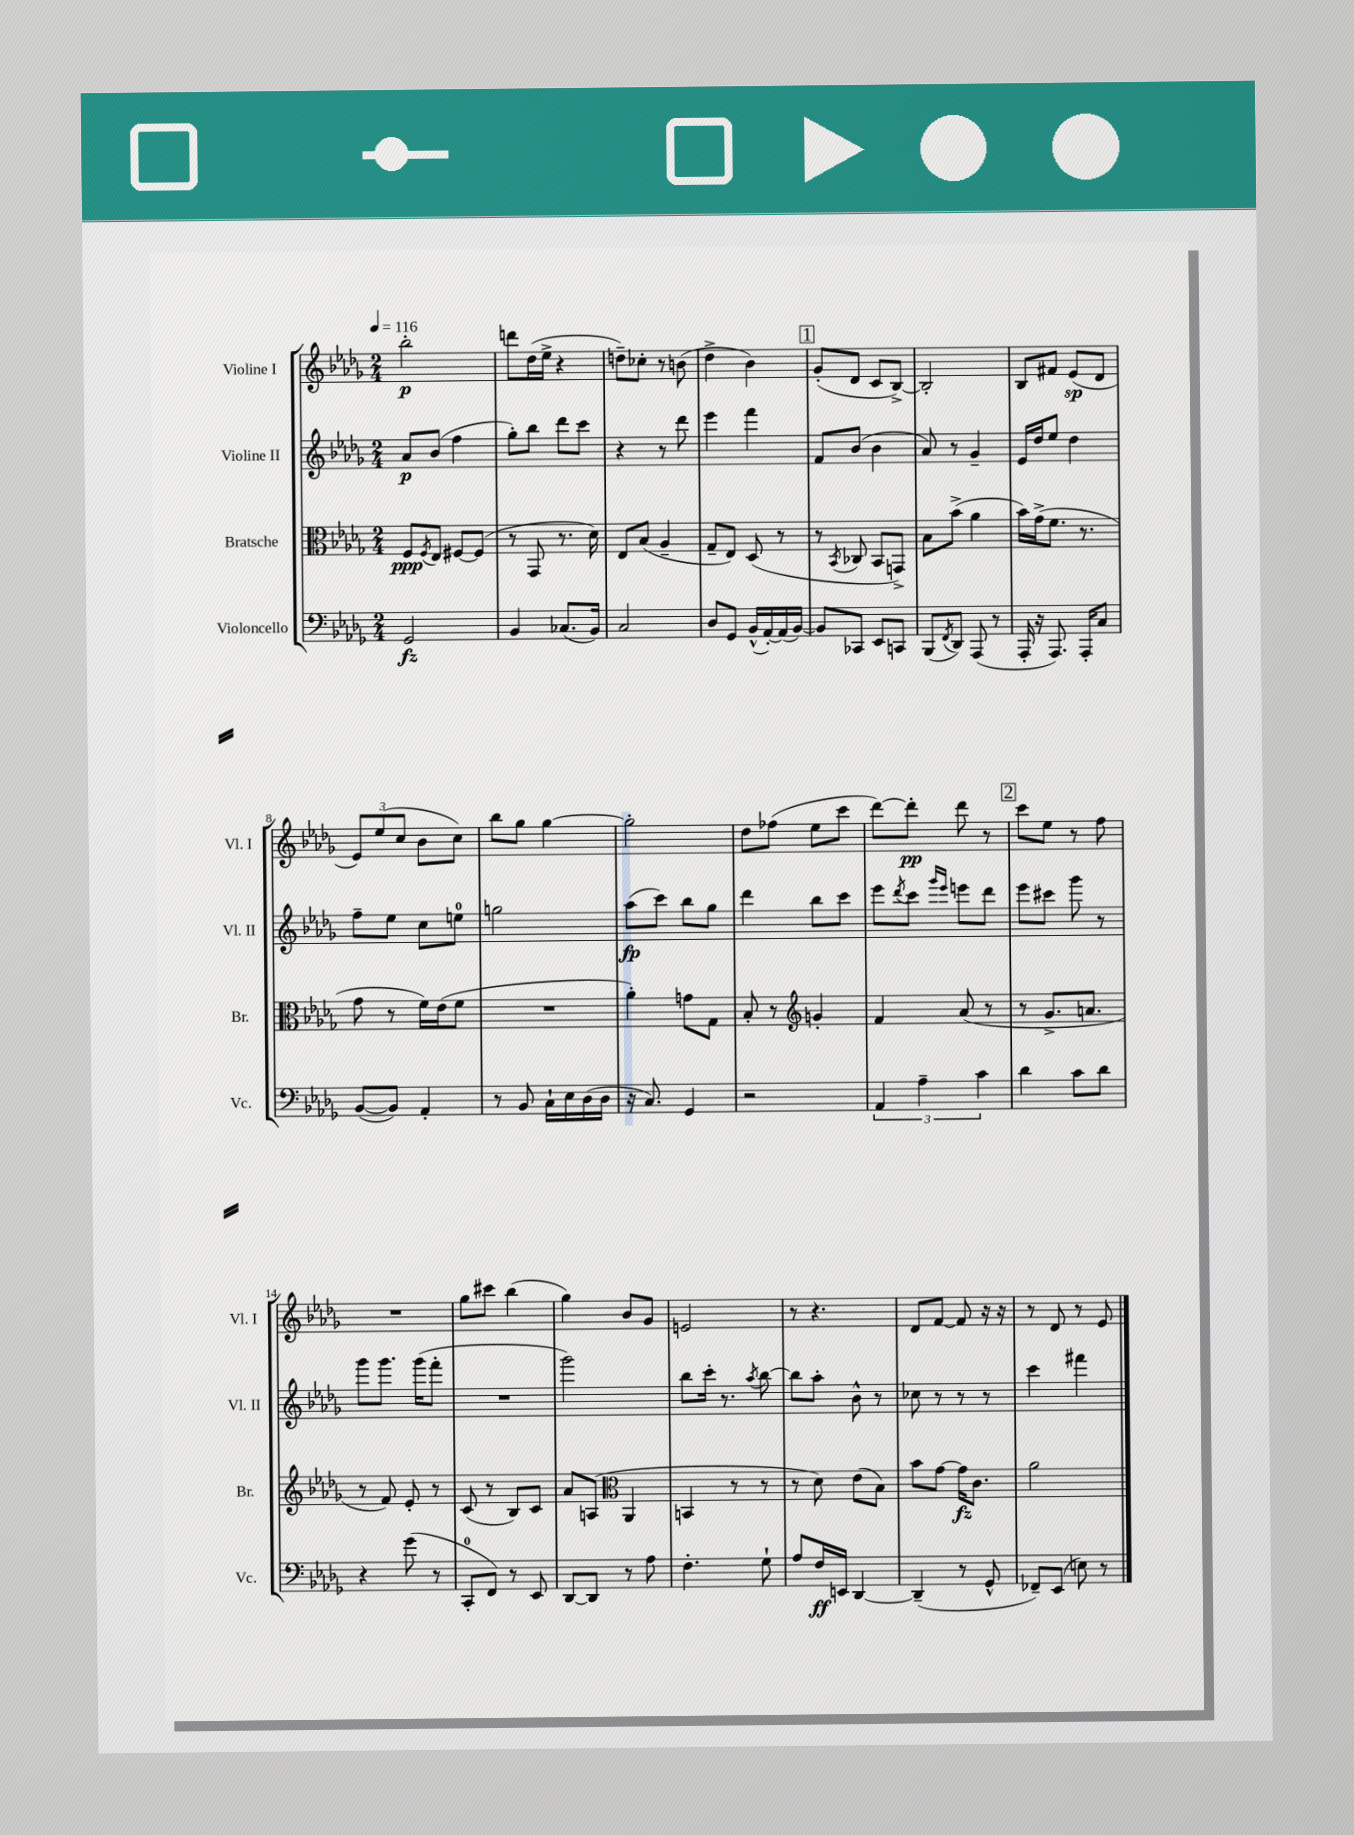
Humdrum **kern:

**kern	**kern	**kern	**kern
*staff4	*staff3	*staff2	*staff1
*clefF4	*clefC3	*clefG2	*clefG2
*k[b-e-a-d-g-]	*k[b-e-a-d-g-]	*k[b-e-a-d-g-]	*k[b-e-a-d-g-]
*M2/4	*M2/4	*M2/4	*M2/4
*MM116	*MM116	*MM116	*MM116
2GG-/	8F/L	8a-/L	2bb-'\
.	8qF/	.	.
.	8E-/J	(8b-/J	.
.	[8F#/L	4ff\	.
.	(8F#/]J	.	.
=	=	=	=
4BB-/	8r	8gg-'\L)	8ddd\L
.	8GG-/	8bb-\J	(16dd-\L
.	.	.	16ee-^\JJ
(8.C-/L	8.r	8ddd-\L	4r
.	.	8ccc\J	.
16BB-/Jk)	16d-\)	.	.
=	=	=	=
2C/	8E-/L	4r	8dd~\L)
.	(8B-/J	.	8cc-'\J
.	4A-~/	8r	8r
.	.	8ddd-\	(8b\
=	=	=	=
8D-/L	8G-~/L	4eee-\	4dd-^\
8GG-/J	8E-/J)	.	.
(16BB-^^/LL	(8D-/	4fff\	4b-\)
[16AA-'/)	.	.	.
(16AA-/]	8r	.	.
[16BB-/JJ)	.	.	.
=	=	=	=
8BB-/]L	8r	8f/L	(8g-'/L
.	8qBB-/	.	.
8CC-/J	8C-/	(8b-/J	8d-/J
8EE-/L	8BB-/L	4b-\	8c/L
8CC/J	8GG^/J)	.	[8B-^/J)
=	=	=	=
(8BBB-/L	8B-\L	8a-/)	2B-'/]
8qFF/	.	.	.
8DD-/J)	(8b-^\J	8r	.
(8AAA-/	4a-\	4g-~/	.
8r	.	.	.
=	=	=	=
16AAA-'/	16b-\LL)	16e-/LL	8B-/L
16r	(16g-^\J	16dd-/J	.
8.AAA-/)	8.f\J	8ee-/J	8f#/J
.	.	4dd-\	(8e-/L
16AAA-'/LK	8.r	.	.
8C/J	.	.	8d-/J
=	=	=	=
([8BB-/L	8g-\	8ff~\L	12e-/L)
.	.	.	(12ee-/
8BB-/]J)	8r	8ee-\J	.
.	.	.	12cc/J
4AA-'/	16f\LL)	8cc\L	8b-\L
.	(16e-\J	.	.
.	8f\J	8ee\J	8cc\J)
=	=	=	=
8r	2r	2gg\	8bb-\L
8BB-/	.	.	8gg-\J
16C`\LL	.	.	[4gg-\
16E-\	.	.	.
(16D-\	.	.	.
16D-\JJ	.	.	.
=	=	=	=
16r	4a-'\)	(8aa-\L	2gg-'\]
8.C/)	.	.	.
.	.	8ccc\J)	.
4GG-/	8g\L	8bb-\L	.
.	8G-\J	8gg-\J	.
=	=	=	=
2r	8B-'/	4ddd-\	8dd-\L
.	8r	.	(8ff-\J
*	*clefG2	*	*
.	4g'/	8bb-\L	8ee-\L
.	.	8ccc\J	8ccc\J
=	=	=	=
6AA-/	4f/	8eee-\L	[8ddd-\L)
.	.	8qddd-/	.
.	.	8ccc\J	8ddd-'\]J
6A-~\	.	.	.
.	.	16qqggg-/LL	.
.	.	16qqeee-/JJ	.
.	(8a-/	8eee\L	8ddd-\
6c\	.	.	.
.	8r	8ddd-\J	8r
=	=	=	=
4d-\	8r	8eee-\L	8ccc\L
.	8.g-^/L	8ccc#\J	8ee-\J
8c\L	.	8ggg-\	8r
.	8.a/J	.	.
8d-\J	.	8r	8ff\
=	=	=	=
4r	8r	8ggg-\L	2r
.	8f/)	8.ggg-\J	.
(8g-\	8e-'/	.	.
.	.	(16ggg-\LK	.
8r	8r	8fff'\J	.
=	=	=	=
8CC'/L	(8c/	2r	8gg-\L
8FF/J)	8r	.	8ccc#\J
8r	8B-/L)	.	(4bb-\
8EE-/	8c/J	.	.
=	=	=	=
[8DD-/L	8a-/L	2ggg-\)	4gg-\)
8DD-/]J	(8A/J	.	.
*	*clefC3	*	*
8r	4AA-/	.	8b-/L
8A-\	.	.	8g-/J
=	=	=	=
4.F'\	4BB/	8bb-\L	2e/
.	.	16ccc'\Jk	.
.	.	8.r	.
.	8r	.	.
.	.	8qaa-/	.
8G-`\	8r	[8bb-\	.
=	=	=	=
8A-/L	8r	8bb-\]L	8r
16F/L	8d-\)	8aa-'\J	4.r
16EE/JJ	.	.	.
[4DD-/	(8e-\L	8b-^^\	.
.	8B-\J)	8r	.
=	=	=	=
(4DD-~/]	8b-\L	8cc-\	8d-/L
.	[8g-\J	8r	[8f/J
8r	16g-\]LK	8r	8f/]
.	8.c\J	.	.
8GG-^^/	.	8r	16r
.	.	.	16r
=	=	=	=
8FF-~/L)	2a-\	4ccc\	8r
(8EE-/J	.	.	8d-/
8E\)	.	4fff#\	8r
8r	.	.	8e-/
==	==	==	==
*-	*-	*-	*-
